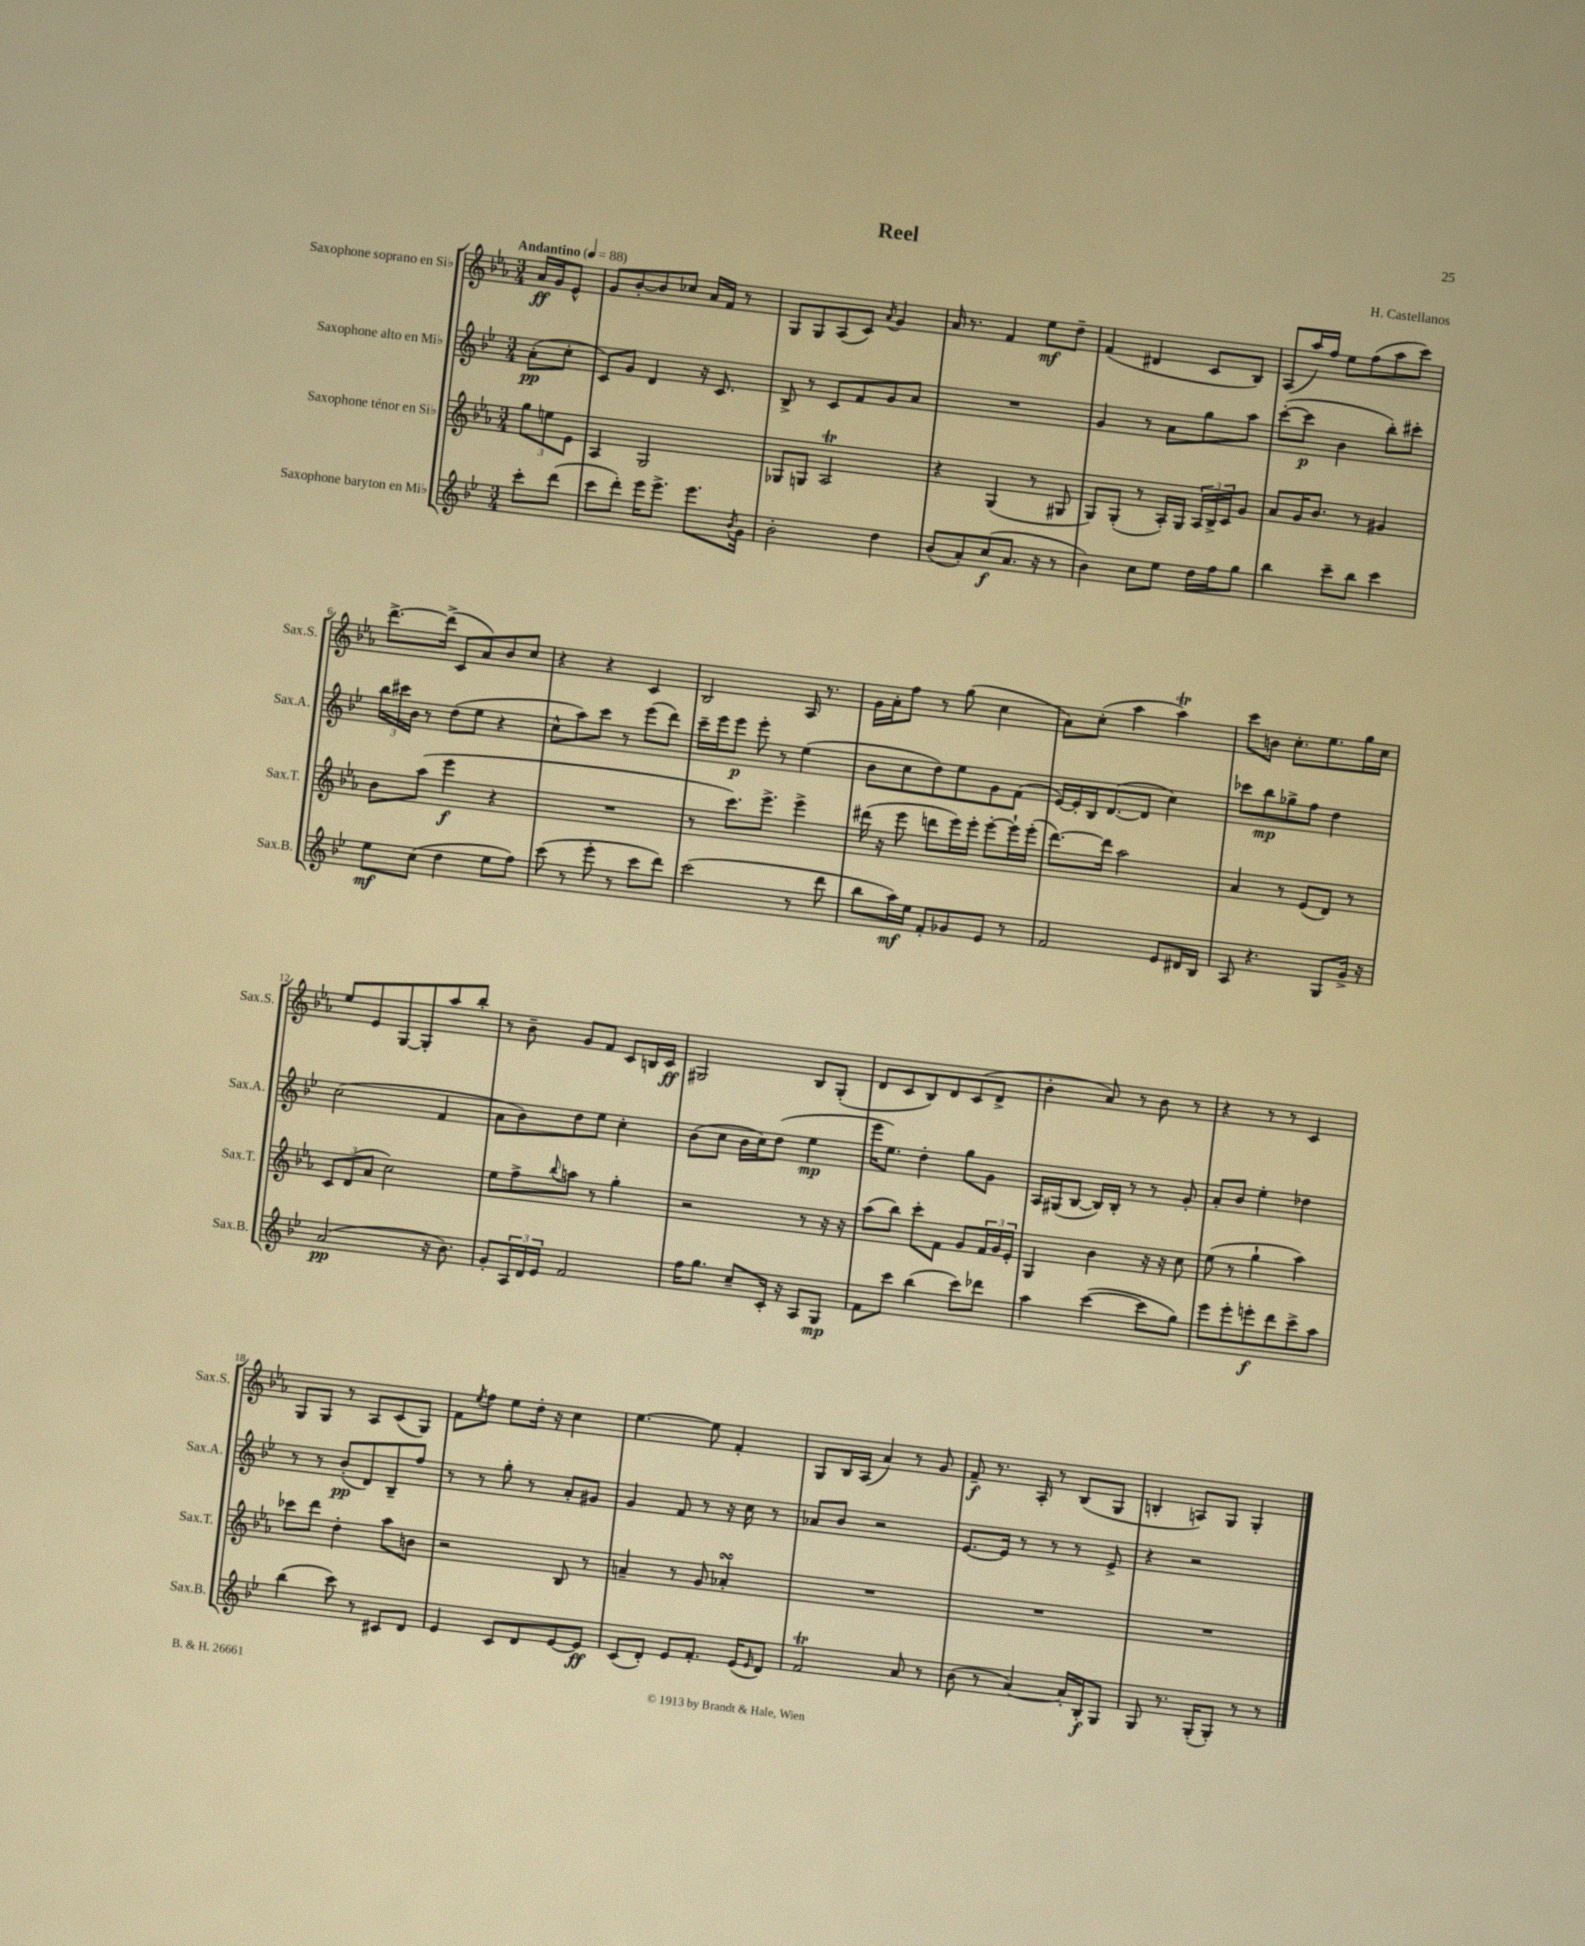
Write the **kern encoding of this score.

**kern	**kern	**kern	**kern
*staff4	*staff3	*staff2	*staff1
*clefG2	*clefG2	*clefG2	*clefG2
*k[b-e-]	*k[b-e-a-]	*k[b-e-]	*k[b-e-a-]
*M3/4	*M3/4	*M3/4	*M3/4
*MM88	*MM88	*MM88	*MM88
8ccc'\L	12gg\L	(8a'\L	16a-/LL
.	.	.	16g/J
.	12ee\	.	.
(8ddd\J	.	8cc'\J	8e-^^/J
.	12e-\J	.	.
=	=	=	=
8ccc\L	4A-/	8c/L)	8g/L
8ddd'\J)	.	8g/J	[8b-'/
16eee-\LK	2G/	4d/	8b-/]
8.eee-^\J	.	.	.
.	.	.	8cc-/J
8.eee-\L	.	16r	16a-/LL
.	.	8.c/	16f/JJ
.	.	.	8r
8qb-/	.	.	.
16g\Jk	.	.	.
=	=	=	=
2b-'\	8G-/L	8B-^/	8G/L
.	8G/J	8r	8G/
.	2A-/	8c/L	(8A-/
.	.	8f/	8c/J)
.	.	.	8qa-/
4dd\	.	8g/	4g/
.	.	8a/J	.
=	=	=	=
(8b-/L	4r	2.r	16a-/
.	.	.	8.r
8a'/)	.	.	.
(8cc/	(4G/	.	4f/
8.a/J	.	.	.
.	8r	.	8ee-\L
16r	.	.	.
8r	8G#/	.	8dd~\J
=	=	=	=
4b-\)	8G/L)	4g/	(4f/
.	(8G'/J	.	.
8cc\L	8r	8r	4d#/
8ee-\J	16A-'/LL)	8a\L	.
.	16G/JJ	.	.
16dd\LL	24A-/LL	8gg\	8c/L
.	24B-^/	.	.
16ff\J	.	.	.
.	24c/J	.	.
8gg\J	8g/J	8aa\J	8B-/J)
=	=	=	=
4bb-\	8a-/L	([8ccc'\L	(8A-/L
.	16g/K	8ccc\]J	16aa-/L)
.	8.b-/J	.	16ff/JJ
8ccc~\L	.	4b-\	8ee-\L
8bb-\J	8r	.	(8ff\
4ccc\	4g#/	8bb-'\L)	8aa-\
.	.	8ccc#'\J	8ccc\J)
=	=	=	=
8ee-\L	8b-\L	24bb-\LL	[8.ddd^\L
.	.	24ccc#\	.
.	.	24b-\JJ	.
(8cc\J	(8aa-\J	8r	.
.	.	.	(16ddd^\]Jk
4dd\	4eee-\	(8dd\L	8c/L
.	.	8ee-\J	8a-/)
8ee-\L	4r	4r	8b-/
8ff\J)	.	.	8cc/J
=	=	=	=
(8ccc\	2.r	8cc^^\L	4r
8r	.	8aa\)	.
8eee-'\	.	8ccc\J	4r
8r	.	8r	.
8ccc\L	.	(8eee-\L	4c/
8ddd\J)	.	8ddd\J)	.
=	=	=	=
(2ccc\	8r	16ccc~\LL	2B-/
.	.	16eee-\J	.
.	8.ccc\L)	8eee-\J	.
.	.	8eee-'\	.
.	8.eee-^\J	.	.
.	.	8r	.
8r	4eee-^\	(4ee-\	16A-/
.	.	.	8.r
8ddd\	.	.	.
=	=	=	=
8bb-\L	(16ddd#\	8b-\L	16g\LL
.	16r	.	16a-'\J
16aa\L)	8eee-\	8cc\	8ff\J
16ee-\JJ	.	.	.
8f'/L	8ddd\L	8dd\)	8r
8g-/	16eee-\L)	8ee-\	(8gg\
.	16eee-'\JJ	.	.
8e-/J	[8eee-'\L	8g\	4cc\
8r	16eee-`\]L	(8f\J	.
.	(16eee-'\JJ	.	.
=	=	=	=
2f/	[8.ddd\L)	[16e-/LL)	8a-\L)
.	.	16e-'/]	.
.	.	16B-/J	(8cc'\J
.	16ddd\]Jk	([8.d/	.
.	2aa-\	.	4aa-\
.	.	8d/]J	.
8e-/L	.	4cc\)	4aa-\)
16d#/L	.	.	.
16B-/JJ	.	.	.
=	=	=	=
8A/	4a-/	8ccc-\L	8ccc\L
4.r	.	8bb-\	8b\J
.	8r	8gg-^\	8.cc'\L
.	(8e-/L	8ff\J	.
.	.	.	8.ee-\
8G/L	8d/J)	4dd\	.
16g^/Jk	8r	.	16gg\L
16r	.	.	16cc\JJ
=	=	=	=
(2a/	12c/L	(2cc\	8ee-/L
.	(12d/	.	.
.	.	.	8e-/
.	12a-/J	.	.
.	2cc\)	.	[8G/
.	.	.	8G'/]
16r	.	4f/	8aa-/
8.b-\)	.	.	.
.	.	.	8bb-'/J
=	=	=	=
8g'/L	8ee-\L	8a\L	8r
24A/L	8ff^\	8b-\)	8b-~\
24d/	.	.	.
24e-/JJ	.	.	.
.	8qqbb-/	.	.
2f/	8aa\J	8dd\	8g/L
.	8r	8ee-\J	8f/J
.	4gg'\	4cc'\	8c/L
.	.	.	16B/L
.	.	.	16c/JJ
=	=	=	=
16ff\LK	2r	(8b-\L	2G#/
8.gg\J	.	.	.
.	.	8cc\J	.
8cc~/L	.	16b-\LL	.
.	.	16cc\J)	.
16c'/Jk	.	(8dd\J	.
16r	.	.	.
8A/L	8r	4ee-\	8B-/L
8G/J	16r	.	(8G#'/J
.	16r	.	.
=	=	=	=
8f\L	(8aa-\L	16eee-\LK	8d/L
.	.	8.ee-\J)	.
8ccc\J	8bb-\J)	.	8c/
(4bb-\	8ccc'\L	4dd'\	8B-/)
.	8f\J	.	8d/
8ccc\L)	8g/L	8gg\L	(8c/
8ddd-\J	24f/L	8g\J	8d^/J
.	24g/	.	.
.	24e-'/JJ	.	.
=	=	=	=
4aa\	4G/	16A/LL	4b-'\
.	.	(16G#/J	.
.	.	[8B-/J	.
([4ccc\	4b-\	16B-/]LL)	8a-/)
.	.	16B-'/JJ	.
.	.	8r	8r
8ccc\]L	16r	8r	8b-\
.	16r	.	.
8gg\J)	8cc\	8g'/	8r
=	=	=	=
8eee-\L	(8ee-\	8a'/L	4r
8eee-'\	8r	8b-/J	.
8eee'\	4gg`\	4ee-'\	8r
8ddd\	.	.	8r
8ccc^\	4aa-\)	4dd-\	4c/
8aa\J	.	.	.
=	=	=	=
(4bb-\	8ccc-\L	8r	8G/L
.	8ddd\J	8r	8G/J
8ccc\)	4dd'\	(8b-'/L	8r
8r	.	8d/)	8A-/L
8c#/L	8aa-\L	8B-~/	(8c/
8d/J	8b\J	8ff/J	8G/J)
=	=	=	=
4e-/	2r	8r	8f\L
.	.	.	8qee-/
.	.	8r	8ff\J
8c/L	.	8gg'\	8ee-\L
8d/	.	8r	16dd'\Jk
.	.	.	16r
[8e-/	8B-/	8a'/L	4cc\
8e-/]J	8r	8g#/J	.
=	=	=	=
(8c/L	4a~/	4g/	[4.ee-\
8d'/J)	.	.	.
8e-/L	8r	8f/	.
8.f'/J	8g/	8r	8ee-\]
.	4a-'/	16r	4f'/
(16e-/LK	.	16cc\	.
16qqe-/	.	.	.
8d/J)	.	8r	.
=	=	=	=
2f/	2.r	8a-/L	8G/L
.	.	8b-/J	16B-/L
.	.	.	(16A-/JJ
.	.	2r	4a-/)
8a/	.	.	8r
8r	.	.	8g/
=	=	=	=
(8b-\	2.r	[8.e-/L	8f~/
8r	.	.	8.r
.	.	16e-/]Jk	.
[4a/)	.	8r	.
.	.	.	16A-'/
.	.	8r	8r
16a'/]LL	.	8r	(8B-/L
16B-'/J	.	.	.
8G/J	.	8e-^/	8G/J
=	=	=	=
8G/	2.r	4r	4B'/
8.r	.	.	.
.	.	2r	8A/L)
(16G'/LK	.	.	.
8G'/J)	.	.	8G/J
8r	.	.	4G'/
8r	.	.	.
==	==	==	==
*-	*-	*-	*-
